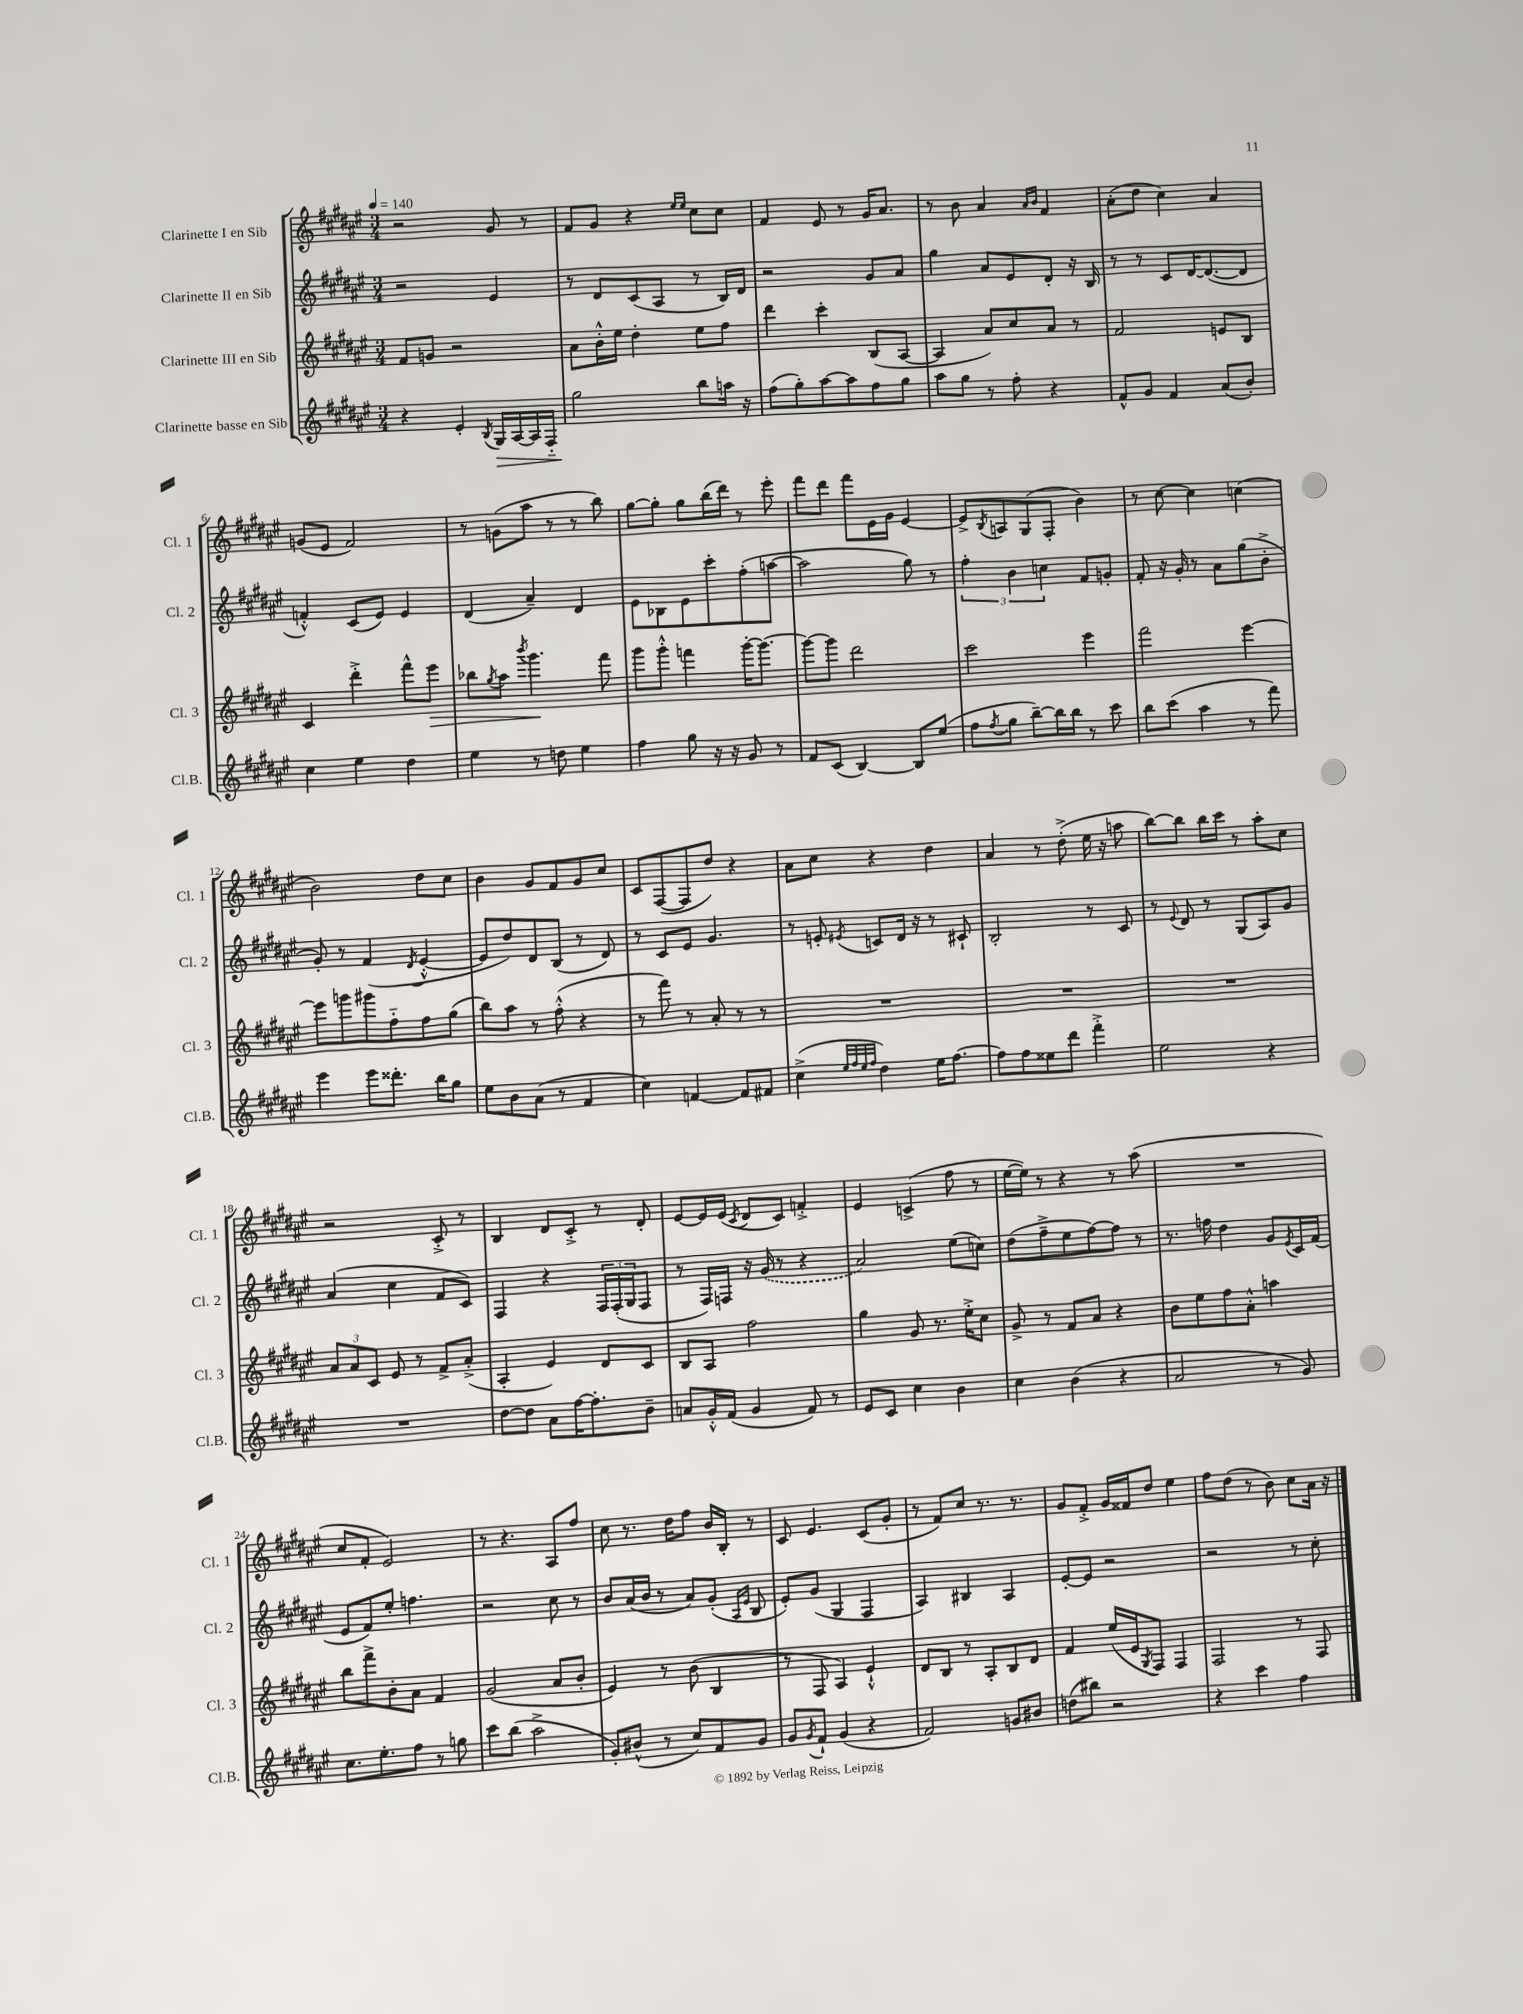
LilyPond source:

<<
\new StaffGroup <<
\new Staff = "s0" \with { instrumentName = "Clarinette I en Sib" shortInstrumentName = "Cl. 1" } {
    \clef treble \key fis \major \numericTimeSignature \time 3/4 \tempo 4 = 140
    r2 gis'8 r8 |
    fis'8 gis'8 r4 \grace { eis''16 eis''16 } cis''8 cis''8 |
    fis'4 eis'8 r8 gis'16 ais'8. |
    r8 b'8 ais'4 \grace { ais'16 b'16 } fis'4 |
    ais'8-.( dis''8 cis''4) ais'4 |
    g'8( eis'8 fis'2) |
    r8 g'8( ais''8 r8 r8 b''8) |
    gis''8~ gis''8-. gis''8 b''16( dis'''16) r8 eis'''8-. |
    fis'''8 dis'''8 fis'''8 eis'16 gis'16 eis'4~ |
    eis'8-> \acciaccatura { b8 } a8 gis8( fis8-. b'4) |
    r8 cis''8~ cis''4 c''4( |
    b'2) dis''8 cis''8 |
    b'4 gis'8 fis'8 gis'8 cis''8 |
    cis'8 fis8~( fis8 dis''8) r4 |
    ais'8 cis''8 r4 dis''4 |
    ais'4 r8 dis''8-.->( eis''16 r16 a''8 |
    b''8~) b''8 b''16 cis'''16 r8 ais''8-. cis''8 |
    r2 cis'8-.-> r8 |
    b4 dis'8 cis'8-.-> r8 dis'8-. |
    eis'8~ eis'16 eis'16( \acciaccatura { cis'8 } dis'8 cis'8) f'4-.-> |
    eis'4 c'4->( fis''8 r8 |
    eis''16~ eis''16) r8 r4 r8 ais''8( |
    R2. |
    cis''8 fis'8-. eis'2) |
    r8 r4. ais8 fis''8 |
    cis''8 r8. dis''16 fis''8 b'16 b16-. r8 |
    cis'8 eis'4. cis'8( gis'8-. |
    r8 fis'8) cis''8 r8. r8. |
    gis'8 fis'8-.-> gis'16 fisis'16 dis''8 eis''4 |
    fis''8 dis''8( r8 b'8) cis''8 ais'16 r16 \bar "|." |
}
\new Staff = "s1" \with { instrumentName = "Clarinette II en Sib" shortInstrumentName = "Cl. 2" } {
    \clef treble \key fis \major \numericTimeSignature \time 3/4
    r2 eis'4 |
    r8 dis'8 cis'8( ais8 r8 b16) dis'16 |
    r2 gis'8 ais'8 |
    gis''4 ais'8 eis'8 dis'8-. r16 b16 |
    r8 r8 cis'8 dis'16~ dis'8.~( dis'8 |
    f'4-.-^) cis'8( eis'8) eis'4 |
    dis'4( ais'4--) dis'4 |
    eis'8 bes8 eis'8 cis'''8-. fis''8-.( a''8~ |
    a''2 gis''8) r8 |
    \tuplet 3/2 { fis''4-. b'4 c''4 } fis'8 g'8-. |
    fis'8-. r16 gis'16-. r8 ais'8 gis''8( b'8-.-> |
    gis'8-.) r8 fis'4( \acciaccatura { dis'8 } eis'4~-.-^ |
    eis'8 dis''8) dis'8 b8( r8 dis'8) |
    r8 cis'8 eis'8 gis'4. |
    r8 e'8-. \acciaccatura { eis'8 } c'8 dis'16 r16 r8 cis'8-! |
    b2-. r8 cis'8 |
    r8 \appoggiatura { eis'8 } dis'8 r8 gis8( ais8) gis'8 |
    ais'4( cis''4 fis'8 cis'8) |
    fis4 r4 \tuplet 3/2 { fis16 fis16-.( gis16 } fis8 |
    r8 fis16) f16 r16 \once \slurDashed gis'16( r8 r4 |
    ais'2) eis''8( c''8) |
    dis''8( fis''8---> eis''8 fis''8~) fis''8 r8 |
    r8. f''16 dis''4 gis'8 \acciaccatura { eis'8 } cis'16 fis'16( |
    eis'8 fis'8) eis''8-. f''4. |
    r2 cis''8 r8 |
    b'8 ais'16( b'16 r8 ais'8) gis'8-.( \grace { ais16 eis'16 } b8 |
    eis'8-.) gis'8( gis4 fis4 |
    ais4) bis4 ais4 |
    eis'8~-. eis'8 r2 |
    r2 r8 cis''8-. \bar "|." |
}
\new Staff = "s2" \with { instrumentName = "Clarinette III en Sib" shortInstrumentName = "Cl. 3" } {
    \clef treble \key fis \major \numericTimeSignature \time 3/4
    fis'8 g'8 r2 |
    ais'8 b'16-.-^ eis''16 dis''4-. eis''8 fis''8 |
    dis'''4 cis'''4-. b8( ais8~ |
    ais4 ais'8) cis''8 ais'8 r8 |
    fis'2 e'8 b8 |
    cis'4 dis'''4-.-> fis'''8-^ eis'''8\> |
    bes''8 \acciaccatura { gis''8 } ais''8 \acciaccatura { b'''8 } gis'''4.\! fis'''8 |
    gis'''8 gis'''8-.-^ f'''4 gis'''16~-. gis'''8.~ |
    gis'''8~ gis'''8 dis'''2 |
    cis'''2 eis'''4 |
    fis'''2 eis'''4~ |
    eis'''8 g'''8 gis'''8 fis''8-_ fis''8 gis''8( |
    b''8) ais''8 r8 fis''8-.-^( r4 |
    r8 fis'''8) r8 ais'8-. r8 r8 |
    R2. |
    R2. |
    R2. |
    \tuplet 3/2 { ais'8 ais'8 cis'8 } eis'8 r8 fis'8-> ais'8-.->( |
    ais4-. eis'4) dis'8 cis'8 |
    b8 ais8 fis''2 |
    gis''4 gis'8 r8. eis''16-.-> cis''8 |
    gis'8-> r8 fis'8 ais'8 r4 |
    b'8 eis''8 fis''8 ais'8-.-^ a''4 |
    b''8 fis'''8-> b'8-. ais'8 fis'4 |
    gis'2( ais'8 b'8-. |
    eis'4) r8 b'8( b4 |
    r8 fis8 ais4) eis'4-!-^ |
    dis'8 b8 r8 ais8-. b8 dis'8 |
    fis'4 eis''16( eis'16 \acciaccatura { gis8 } fis8) fis4 |
    fis2 r8 fis8 \bar "|." |
}
\new Staff = "s3" \with { instrumentName = "Clarinette basse en Sib" shortInstrumentName = "Cl.B." } {
    \clef treble \key fis \major \numericTimeSignature \time 3/4
    r4 eis'4-. \acciaccatura { b8 } gis16\> ais16~ ais16 fis16-_ |
    gis''2\! b''8 a''16 r16 |
    fis''8( gis''8-.) ais''8~ ais''8 fis''8 gis''8 |
    ais''8 gis''8 r8 fis''8-. r4 |
    fis'8-^ gis'8 fis'4 ais'8( b'8-.) |
    cis''4 eis''4 dis''4 |
    eis''4 r8 d''8 eis''4 |
    fis''4 gis''8 r16 r16 gis'8 r8 |
    fis'8 cis'8( b4~) b8 eis''8( |
    fis''8 \acciaccatura { fis''8 } gis''8 b''8~--) b''16 b''16 r8 cis'''8 |
    b''8 cis'''8( ais''4 r8 fis'''8) |
    eis'''4 eis'''8 disis'''8.-. b''16 gis''8 |
    eis''8 b'8 ais'8( r8 fis'4 |
    cis''4) f'4~ f'8 fis'8 |
    cis''4->( \grace { eis''32 fis''32 eis''32 fis''32 } dis''4) eis''16 fis''8.~ |
    fis''8 fis''8 eisis''8 dis'''8 fis'''4-.-> |
    eis''2 r4 |
    R2. |
    dis''8~ dis''8 ais'8 fis''16~ fis''8.-. b'8-- |
    a'8 gis'16-.-^ fis'16( gis'4 fis'8) r8 |
    eis'8 cis'8 cis''4 b'4 |
    cis''4 b'4( r4 |
    ais'2 r8 gis'8) |
    cis''8. eis''8.-. fis''8 r8 g''8 |
    cis'''8 b''8( ais''2-> |
    gis'8-.) bis'8-^( r8 cis''8) fis'8 gis'8 |
    gis'8 \acciaccatura { gis'8 } fis'8-! gis'4( r4 |
    fis'2) g'8 bis'8 |
    d''8( bis''8) r2 |
    r4 cis'''4 fis''4 \bar "|." |
}
>>
>>
